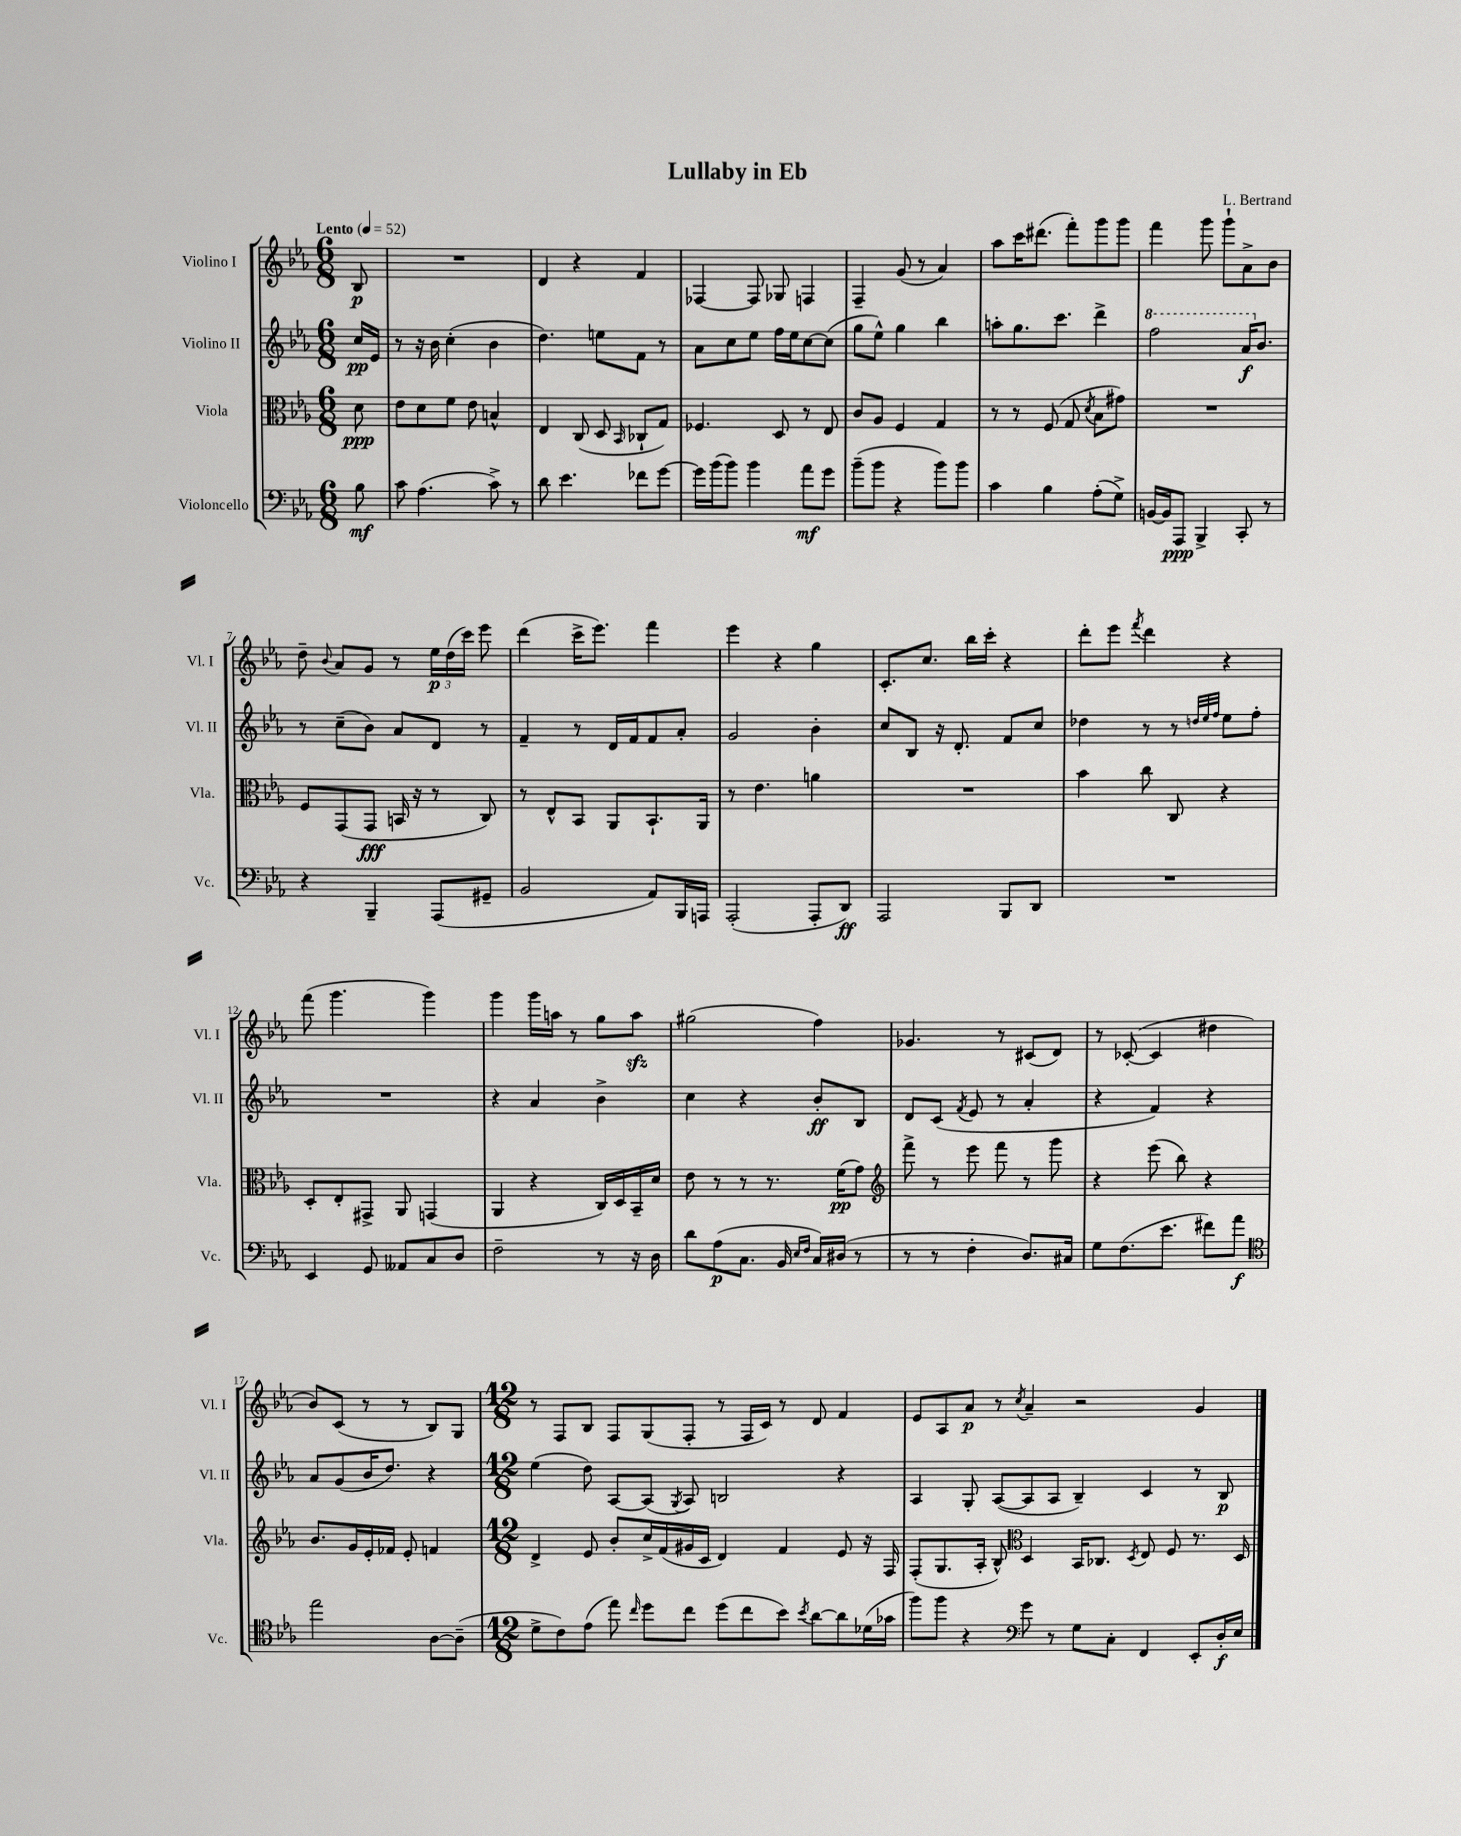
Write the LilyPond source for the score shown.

\header { title = "Lullaby in Eb" composer = "L. Bertrand" }
<<
\new StaffGroup <<
\new Staff = "s0" \with { instrumentName = "Violino I" shortInstrumentName = "Vl. I" } {
    \clef treble \key ees \major \numericTimeSignature \time 6/8 \partial 8 \tempo "Lento" 4 = 52
    \autoBeamOff bes8\p |
    R2. |
    d'4 r4 f'4 |
    fes4~ fes8 ges8 f4 |
    f4-- g'8( r8 aes'4) |
    aes''8[ c'''16 dis'''8.]( f'''8[-.) g'''8 g'''8] |
    f'''4 g'''8 g'''8[-! aes'8-> bes'8] |
    d''8-- \appoggiatura { bes'8 } aes'8[ g'8] r8 \tuplet 3/2 { ees''16[\p d''16( c'''16]) } ees'''8 |
    d'''4( c'''16[-> ees'''8.]) f'''4 |
    ees'''4 r4 g''4 |
    c'8.[-. c''8.] bes''16[ c'''16]-. r4 |
    d'''8[-. ees'''8] \acciaccatura { f'''8 } d'''4 r4 |
    f'''8( g'''4. g'''4) |
    g'''4 g'''16[ a''16] r8 g''8[ a''8]\sfz |
    gis''2( f''4) |
    ges'4. r8 cis'8[( d'8]) |
    r8 ces'8~-.( ces'4 dis''4 |
    bes'8[) c'8]( r8 r8 bes8[) g8] |
    \numericTimeSignature \time 12/8 r8 f8[ bes8] f8[ g8( f8]-. r8 f16[ c'16]) r8 d'8 f'4 |
    ees'8[ aes8 aes'8]\p r8 \acciaccatura { c''8 } aes'4-- r2 g'4 \bar "|." |
}
\new Staff = "s1" \with { instrumentName = "Violino II" shortInstrumentName = "Vl. II" } {
    \clef treble \key ees \major \numericTimeSignature \time 6/8 \partial 8
    \autoBeamOff c''16[\pp ees'16] |
    r8 r16 bes'16 c''4-.( bes'4 |
    d''4.) e''8[ f'8] r8 |
    aes'8[ c''8 ees''8] f''16[ ees''16 c''8~ c''8]( |
    g''8[ ees''8]-^) g''4 bes''4 |
    a''8[-. g''8. c'''8.] d'''4-> |
    \ottava #1 f'''2 aes''16[\f \ottava #0 bes'8.] |
    r8 c''8[--( bes'8]) aes'8[ d'8] r8 |
    f'4-- r8 d'16[ f'16 f'8 aes'8]-. |
    g'2 bes'4-. |
    c''8[ bes8] r16 d'8.-. f'8[ c''8] |
    des''4 r8 r8 \grace { d''32[ ees''32 f''32] } ees''8[ f''8]-. |
    R2. |
    r4 aes'4 bes'4-> |
    c''4 r4 bes'8[-.\ff bes8] |
    d'8[ c'8]( \acciaccatura { f'8 } ees'8 r8 aes'4-. |
    r4 f'4) r4 |
    aes'8[ g'8( bes'16 d''8.]) r4 |
    \numericTimeSignature \time 12/8 ees''4( d''8) aes8[~ aes8]( \acciaccatura { g8 } aes8) b2 r4 |
    aes4 g8-. aes8[~( aes8 aes8] bes4--) c'4 r8 bes8\p \bar "|." |
}
\new Staff = "s2" \with { instrumentName = "Viola" shortInstrumentName = "Vla." } {
    \clef alto \key ees \major \numericTimeSignature \time 6/8 \partial 8
    \autoBeamOff d'8\ppp |
    ees'8[ d'8 f'8] ees'8 b4-^ |
    ees4 c8( d8 \grace { bes,16 } ces8[-! g8]) |
    fes4. d8 r8 ees8 |
    c'8[ aes8] f4 g4 |
    r8 r8 f8( g8 \acciaccatura { d'8 } bes8[ gis'8]) |
    R2. |
    f8[ g,8( g,8]\fff b,16 r16 r8 c8) |
    r8 ees8[-^ bes,8] aes,8[ bes,8.-! aes,16] |
    r8 ees'4. a'4 |
    R2. |
    bes'4 c''8 c8 r4 |
    d8[-. ees8-. gis,8]-> aes,8 g,4( |
    aes,4 r4 c16[) d16 bes,16-- d'16] |
    ees'8 r8 r8 r8. f'16[\pp( g'8]) |
    \clef treble f'''8-> r8 ees'''8 f'''8 r8 g'''8 |
    r4 ees'''8( bes''8) r4 |
    bes'8.[ g'16 ees'16-. fes'16] ees'8-. f'4 |
    \numericTimeSignature \time 12/8 d'4-> ees'8 bes'8[-. c''16-> f'16( gis'16 c'16] d'4) f'4 ees'8 r16 f16 |
    f8[-.( g8. aes16]-. bes8-^) \clef alto d4 bes,16[ ces8.] \acciaccatura { d8 } ees8 f8 r8. d16 \bar "|." |
}
\new Staff = "s3" \with { instrumentName = "Violoncello" shortInstrumentName = "Vc." } {
    \clef bass \key ees \major \numericTimeSignature \time 6/8 \partial 8
    \autoBeamOff bes8\mf |
    c'8 aes4.( c'8->) r8 |
    d'8 ees'4. fes'8[ g'8]~ |
    g'16[ bes'16( bes'8]) bes'4 aes'8[\mf g'8] |
    bes'8[--( bes'8] r4 bes'8[) bes'8] |
    c'4 bes4 aes8[-.( g8]->) |
    b,16[~ b,16 aes,,8]\ppp bes,,4-> c,8-. r8 |
    r4 bes,,4-- aes,,8[( gis,8]-- |
    bes,2 aes,8[) bes,,16 a,,16] |
    aes,,2-.( aes,,8[-. d,8]\ff) |
    aes,,2 bes,,8[ d,8] |
    R2. |
    ees,4 g,8 aeses,8[ c8 d8] |
    f2-- r8 r16 d16 |
    d'8[ aes8\p( c8.] bes,16 \grace { ees16[ f16] } c16[) dis16]( r8 |
    r8 r8 f4-. d8.[) cis16] |
    g8[ f8.( ees'8.] fis'8[) aes'8]\f |
    \clef tenor ees''2 aes8[~ aes8]--( |
    \numericTimeSignature \time 12/8 d'8[-> c'8) ees'8]( ees''8) \grace { c''16 } d''8[ c''8] d''8[( c''8 bes'8]) \acciaccatura { bes'8 } aes'8[~ aes'8 des'16( ges'16] |
    f''8[) f''8] r4 \clef bass g'8 r8 g8[ c8]-. f,4 ees,8[-. d16-.\f ees16] \bar "|." |
}
>>
>>
